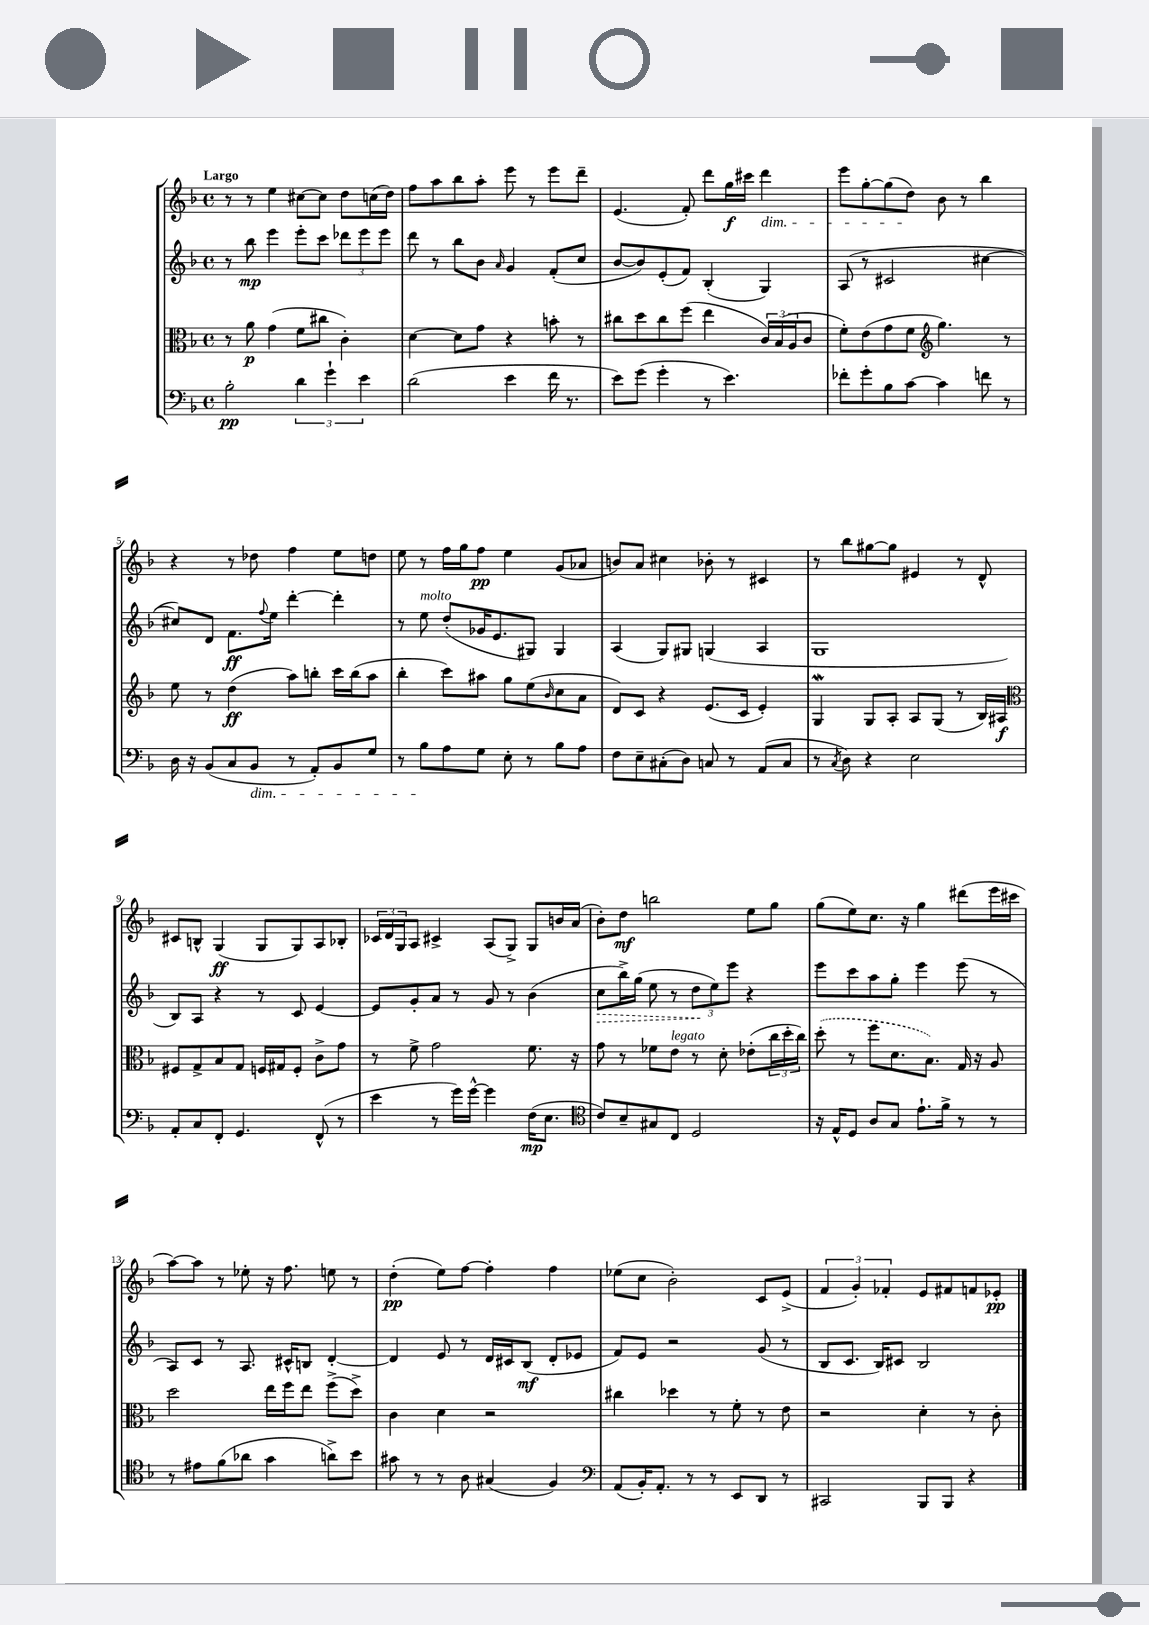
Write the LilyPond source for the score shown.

<<
\new StaffGroup <<
\new Staff = "s0" {
    \clef treble \key f \major \defaultTimeSignature \time 4/4 \tempo "Largo"
    r8 r8 e''4 cis''8~ cis''8 d''8 c''16( d''16) |
    f''8 a''8 bes''8 a''8-. e'''8 r8 e'''8 d'''8-- |
    e'4.( f'8-.) d'''8 g''16\f cis'''16 d'''4\dim |
    e'''8 g''8~-. g''8( d''8\!) bes'8 r8 bes''4 |
    r4 r8 des''8 f''4 e''8 d''8 |
    e''8 r8 f''16 g''16 f''8\pp e''4 g'8( aes'8 |
    b'8) a'8 cis''4 bes'8-. r8 cis'4 |
    r8 bes''8 gis''8~ gis''8 eis'4 r8 d'8-^ |
    cis'8 b8-^ g4\ff( g8 g8) a8 bes8-. |
    \tuplet 3/2 { ces'16 d'16 g16 } a8 cis'4-> a8( g8->) g8 b'16 a'16( |
    bes'8-.) d''8\mf b''2 e''8 g''8 |
    g''8( e''8) c''8. r16 g''4 dis'''8( e'''16 cis'''16 |
    a''8~) a''8 r8 ees''8-. r16 f''8. e''8 r8 |
    d''4-.\pp( e''8) f''8~ f''4-. f''4 |
    ees''8( c''8 bes'2-.) c'8 e'8->( |
    \tuplet 3/2 { f'4 g'4-.) fes'4-. } e'8 fis'8 f'8 ees'8-.\pp \bar "|." |
}
\new Staff = "s1" {
    \clef treble \key f \major \defaultTimeSignature \time 4/4
    r8 bes''8\mp e'''4 e'''8-. c'''8 \tuplet 3/2 { des'''8 e'''8 e'''8 } |
    d'''8 r8 bes''8 bes'8 \grace { a'16 } g'4 f'8-.( c''8 |
    bes'8~ bes'8) e'8-.( f'8) bes4-.( g4) |
    a8( r8 cis'2 cis''4~ |
    cis''8) d'8 f'8.\ff \appoggiatura { f''8 } e''16 d'''4~-. d'''4-. |
    r8 e''8^\markup { \italic "molto" } d''8-.( ges'16 e'8. gis8) gis4 |
    a4( g8) gis8 g4( a4 |
    g1 |
    bes8) a8 r4 r8 c'8 e'4~ |
    e'8 g'8-. a'8 r8 g'8 r8 bes'4( |
    \once \override Hairpin.style = #'dashed-line c''8\> bes''16->) g''16( e''8 r8 \tuplet 3/2 { d''8\! e''8) e'''8 } r4 |
    e'''8 c'''8 a''8 g''8-. e'''4 e'''8( r8 |
    a8) c'8 r8 a8. cis'16-^ b8 d'4~-. |
    d'4 e'8 r8 d'16 cis'16 bes8\mf( d'8-. ees'8 |
    f'8) e'8 r2 g'8( r8 |
    bes8 c'8. bes16) cis'8 bes2 \bar "|." |
}
\new Staff = "s2" {
    \clef alto \key f \major \defaultTimeSignature \time 4/4
    r8 a'8\p g'4( f'8 cis''8 c'4-.) |
    d'4~ d'8 g'8 r4 b'8-. r8 |
    cis''8 d''8 cis''8 f''8( e''4 \tuplet 3/2 { c'16) bes16( a16 } c'8 |
    f'8-.) e'8( g'8 f'8 \clef treble g''4.) r8 |
    e''8 r8 d''4\ff( a''8) b''8-. c'''16 b''16( a''8 |
    bes''4-. c'''8) ais''8 g''8 e''8( \grace { bes'16 } c''8 a'8 |
    d'8) c'8 r4 e'8.( c'16 e'4-.) |
    g4\mordent g8 a8-. a8 g8( r8 bes16) ais16\f |
    \clef alto fis8 g8-> bes8 g8 f16 gis16 f8-. c'8-> g'8 |
    r8 f'8-> g'2 f'8. r16 |
    g'8 r8 fes'8 e'8^\markup { \italic "legato" } r8 d'8-. ees'8-.( \tuplet 3/2 { c''16 d''16-. c''16) } |
    \once \slurDashed d''8-.( r8 f''8 d'8. bes8.) g16 r16 a8 |
    d''2 e''16 f''16 e''8 f''8->( d''8->) |
    c'4 d'4 r2 |
    cis''4 des''4 r8 f'8-. r8 e'8 |
    r2 d'4-. r8 c'8-. \bar "|." |
}
\new Staff = "s3" {
    \clef bass \key f \major \defaultTimeSignature \time 4/4
    bes2-.\pp \tuplet 3/2 { d'4 g'4-! e'4 } |
    d'2( e'4 f'16 r8. |
    e'8) g'8( g'4-. r8 e'4.) |
    fes'8-. g'8-. bes8 c'8~ c'4 f'8 r8 |
    d16 r16 bes,8( c8 bes,8\dim r8 a,8-.) bes,8 g8 |
    r8 bes8\! a8 g8 e8-. r8 bes8 a8 |
    f8 e8-- cis8-.( d8) c8 r8 a,8( c8 |
    r8 \acciaccatura { c8 } d8) r4 e2 |
    a,8-. c8 f,8-. g,4. f,8-^( r8 |
    e'4 r8 g'16) g'16~-^ g'4 f16\mp( e8. |
    \clef tenor c'8) bes8-- gis8 c8 d2 |
    r16 e16-^ d8 a8 g8 e'8.-! f'16-> r8 r8 |
    r8 eis'8 f'8( aes'8 g'4 a'8->) bes'8 |
    gis'8 r8 r8 a8 gis4( f4) |
    \clef bass a,8( bes,16-.) a,8.-. r8 r8 e,8 d,8 r8 |
    cis,2 bes,,8 bes,,8 r4 \bar "|." |
}
>>
>>
